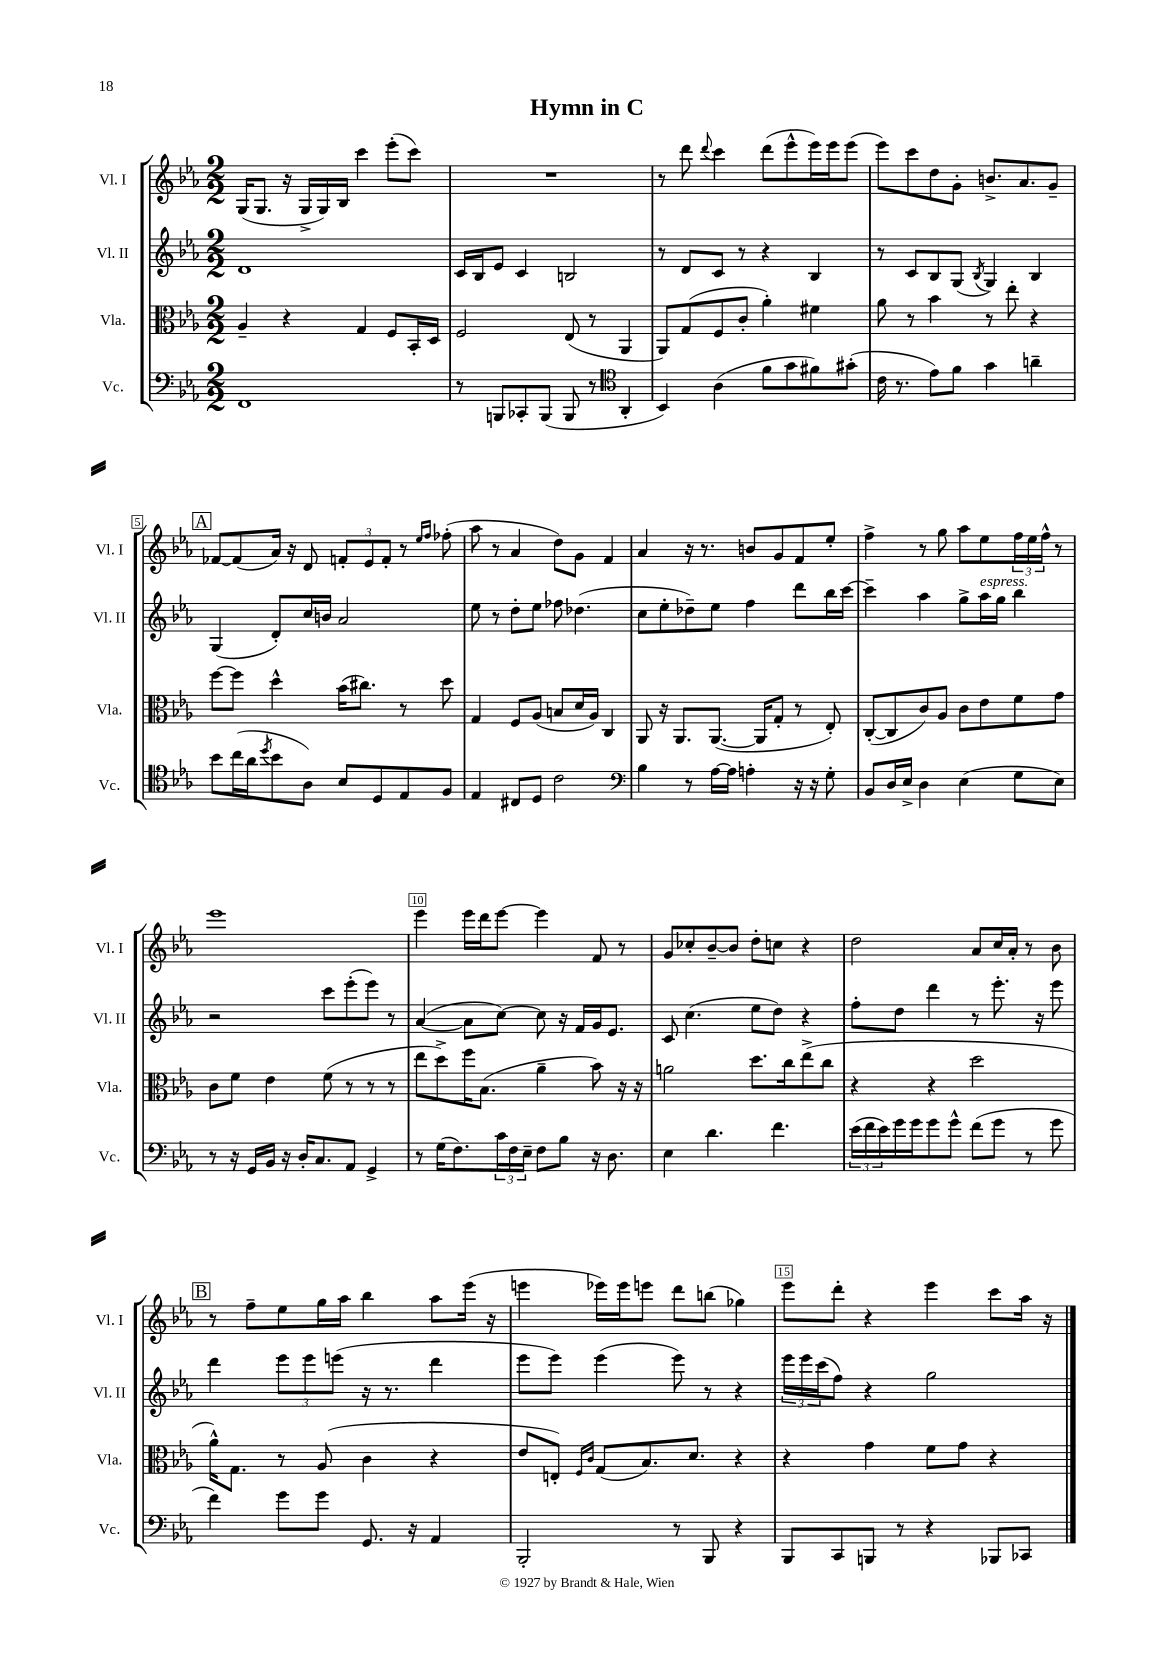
\header { title = "Hymn in C" }
<<
\new StaffGroup <<
\new Staff = "s0" \with { instrumentName = "Vl. I" shortInstrumentName = "Vl. I" } {
    \clef treble \key ees \major \numericTimeSignature \time 2/2
    g16( g8. r16 g16-> g16) bes16 c'''4 ees'''8-.( c'''8) |
    R1 |
    r8 d'''8 \appoggiatura { d'''8 } c'''4 d'''8( ees'''8-^ ees'''16) ees'''16 ees'''8( |
    ees'''8) c'''8 d''8 g'8-. b'8.-> aes'8. g'8-- |
    \mark \markup { \box "A" } fes'8~ fes'8( aes'16) r16 d'8 \tuplet 3/2 { f'8-. ees'8 f'8-. } r8 \grace { ees''16 f''16 } fes''8-.( |
    aes''8 r8 aes'4 d''8) g'8 f'4 |
    aes'4 r16 r8. b'8 g'8 f'8 ees''8-. |
    f''4-> r8 g''8 aes''8 ees''8 \tuplet 3/2 { f''16 ees''16 f''16-^ } r8 |
    ees'''1 |
    ees'''4 ees'''16 d'''16 ees'''8~ ees'''4 f'8 r8 |
    g'8 ces''8-. bes'8~-- bes'8 d''8-. c''8 r4 |
    d''2 aes'8 c''16 aes'16-. r8 bes'8 |
    \mark \markup { \box "B" } r8 f''8-- ees''8 g''16 aes''16 bes''4 aes''8 ees'''16( r16 |
    e'''4 ees'''16) ees'''16 e'''8 d'''8 b''8( ges''4) |
    ees'''8 d'''8-. r4 ees'''4 c'''8 aes''16 r16 \bar "|." |
}
\new Staff = "s1" \with { instrumentName = "Vl. II" shortInstrumentName = "Vl. II" } {
    \clef treble \key ees \major \numericTimeSignature \time 2/2
    d'1 |
    c'16 bes16 ees'8 c'4 b2 |
    r8 d'8 c'8 r8 r4 bes4 |
    r8 c'8 bes8 g8( \acciaccatura { bes8 } g4) bes4 |
    \mark \markup { \box "A" } g4( d'8-.) c''16 b'16 aes'2 |
    ees''8 r8 d''8-. ees''8 fes''8 des''4.( |
    c''8 ees''8-. des''8--) ees''8 f''4 d'''8 bes''16 c'''16~ |
    c'''4-- aes''4 g''8-> aes''16^\markup { \italic "espress." } g''16 bes''4 |
    r2 c'''8 ees'''8-.( ees'''8) r8 |
    aes'4~( aes'8 c''8~) c''8 r16 f'16 g'16 ees'8. |
    c'8 c''4.( ees''8 d''8) r4 |
    f''8-. d''8 d'''4 r8 ees'''8.-. r16 ees'''8 |
    \mark \markup { \box "B" } d'''4 \tuplet 3/2 { ees'''8 ees'''8 e'''8( } r16 r8. d'''4 |
    ees'''8 ees'''8) ees'''4( ees'''8) r8 r4 |
    \tuplet 3/2 { ees'''16 ees'''16 c'''16( } f''8) r4 g''2 \bar "|." |
}
\new Staff = "s2" \with { instrumentName = "Vla." shortInstrumentName = "Vla." } {
    \clef alto \key ees \major \numericTimeSignature \time 2/2
    aes4-- r4 g4 f8 bes,16-. d16 |
    f2 ees8( r8 aes,4 |
    aes,8) g8( f8 c'8-. aes'4-.) fis'4 |
    aes'8 r8 bes'4 r8 ees''8-. r4 |
    \mark \markup { \box "A" } f''8~ f''8 d''4-^ bes'16( cis''8.) r8 d''8 |
    g4 f8 aes8( b8 d'16 aes16) c4 |
    aes,8 r16 aes,8. aes,8.~( aes,16 g8-. r8 ees8-.) |
    c8~-.( c8 c'8) aes8 c'8 ees'8 f'8 g'8 |
    c'8 f'8 ees'4 f'8( r8 r8 r8 |
    ees''8 d''8->) f''16 bes8.( aes'4-- bes'8) r16 r16 |
    a'2 d''8. c''16 ees''8->( c''8 |
    r4 r4 d''2 |
    \mark \markup { \box "B" } aes'16-^) g8. r8 aes8( c'4 r4 |
    ees'8 e8-.) \grace { f16 c'16 } g8( bes8.) d'8. r4 |
    r4 g'4 f'8 g'8 r4 \bar "|." |
}
\new Staff = "s3" \with { instrumentName = "Vc." shortInstrumentName = "Vc." } {
    \clef bass \key ees \major \numericTimeSignature \time 2/2
    f,1 |
    r8 b,,8 ces,8-. b,,8( b,,8 r8 \clef tenor aes,4-. |
    bes,4) aes4( f'8 g'8 fis'8) gis'8-.( |
    c'16 r8. ees'8) f'8 g'4 a'4-- |
    \mark \markup { \box "A" } bes'8 c''16( aes'16 \acciaccatura { d''8 } bes'8 aes8) bes8 d8 ees8 f8 |
    ees4 cis8 d8 c'2 |
    \clef bass bes4 r8 aes16~ aes16 a4-. r16 r16 g8-. |
    bes,8 d16 ees16-> d4 ees4( g8 ees8) |
    r8 r16 g,16 bes,16 r16 d16-. c8. aes,8 g,4-> |
    r8 g16( f8.) \tuplet 3/2 { c'16 f16 ees16-- } f8 bes8 r16 d8. |
    ees4 d'4. f'4. |
    \tuplet 3/2 { ees'16( f'16 ees'16) } g'16 g'16 g'8 g'8-^ f'8( g'8 r8 g'8 |
    \mark \markup { \box "B" } f'4) g'8 g'8 g,8. r16 aes,4 |
    bes,,2-. r8 bes,,8 r4 |
    bes,,8 c,8 b,,8 r8 r4 bes,,8 ces,8 \bar "|." |
}
>>
>>
\layout { \context { \Score \override BarNumber.break-visibility = ##(#f #t #t) barNumberVisibility = #(every-nth-bar-number-visible 5) \override BarNumber.stencil = #(make-stencil-boxer 0.1 0.3 ly:text-interface::print) } }
